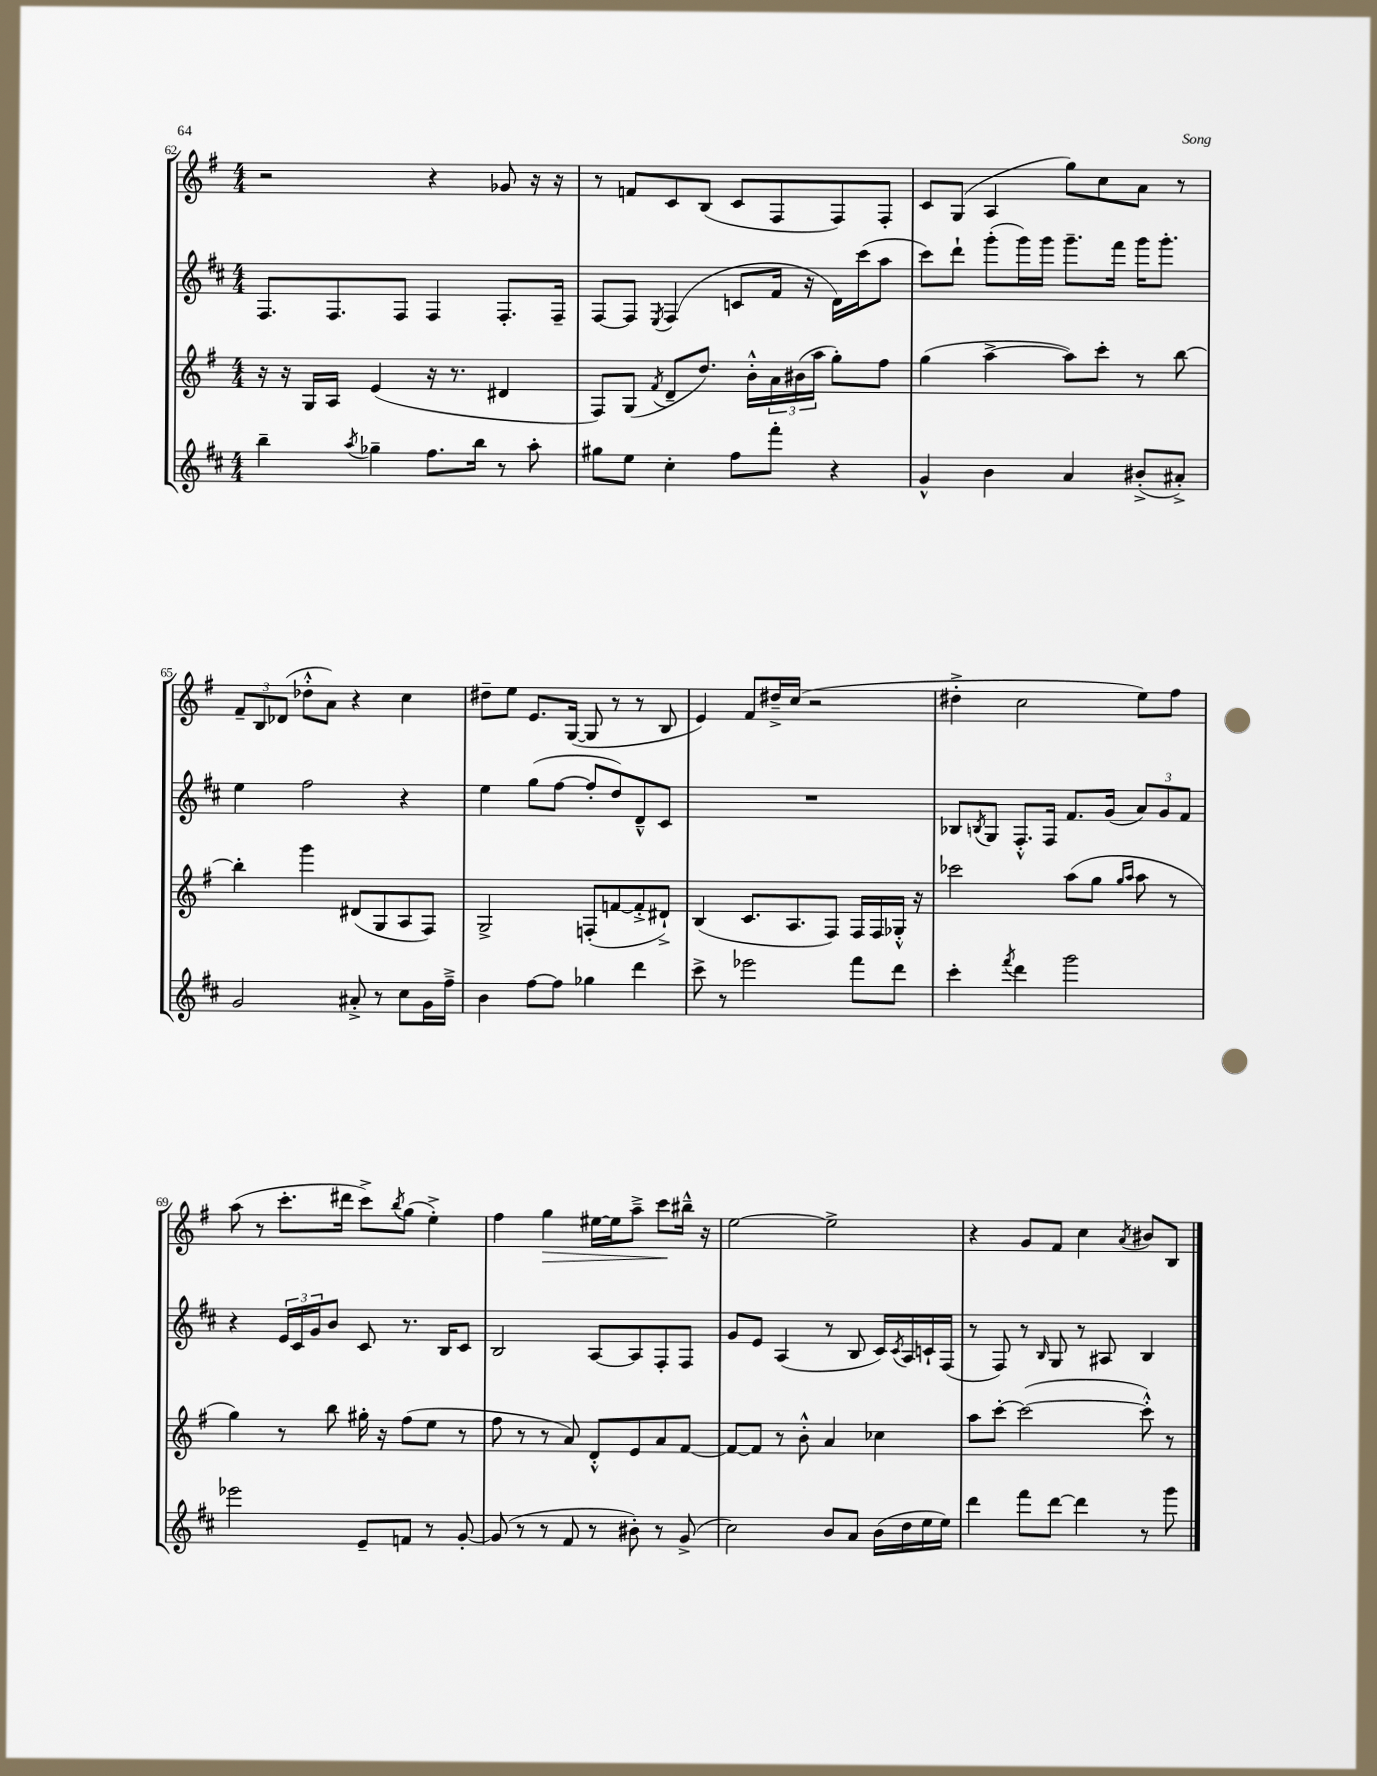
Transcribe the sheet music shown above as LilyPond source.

<<
\new StaffGroup <<
\new Staff = "s0" {
    \clef treble \key g \major \numericTimeSignature \time 4/4
    r2 r4 ges'8 r16 r16 |
    r8 f'8 c'8 b8( c'8 fis8 fis8) fis8-. |
    c'8 g8( a4 g''8) c''8 a'8 r8 |
    \tuplet 3/2 { fis'8-- b8 des'8( } des''8-.-^ a'8) r4 c''4 |
    dis''8-- e''8 e'8. g16~( g8 r8 r8 b8 |
    e'4) fis'8 dis''16---> c''16( r2 |
    dis''4-.-> c''2 e''8) fis''8 |
    a''8( r8 c'''8.-. dis'''16 c'''8->) \acciaccatura { b''8 } g''8( e''4-.->) |
    fis''4 g''4\> eis''16~ eis''16 a''8---> c'''8\! bis''16---^ r16 |
    e''2~ e''2-> |
    r4 g'8 fis'8 c''4 \acciaccatura { a'8 } bis'8 b8 \bar "|." |
}
\new Staff = "s1" {
    \clef treble \key d \major \numericTimeSignature \time 4/4
    fis8. fis8. fis8 fis4 fis8.-. fis16-- |
    fis8~ fis8 \acciaccatura { e8 } fis4( c'8 fis'16 r16 d'16) cis'''16( a''8 |
    cis'''8) d'''8-! g'''8-.( g'''16) g'''16 g'''8.-- fis'''16 g'''16 g'''8.-. |
    e''4 fis''2 r4 |
    e''4 g''8( fis''8~ fis''8-. d''8) d'8---^ cis'8 |
    R1 |
    bes8 \acciaccatura { b8 } g8 fis8.-.-^ fis16 fis'8. g'16( \tuplet 3/2 { a'8) g'8 fis'8 } |
    r4 \tuplet 3/2 { e'16 cis'16 g'16 } b'8 cis'8 r8. b16 cis'8 |
    b2 a8~ a8 fis8-. fis8 |
    g'8 e'8 a4( r8 b8 cis'16) \acciaccatura { cis'8 } a16 c'16-! fis16( |
    r8 fis8) r8 \grace { b16 } g8 r8 ais8 b4 \bar "|." |
}
\new Staff = "s2" {
    \clef treble \key g \major \numericTimeSignature \time 4/4
    r16 r16 g16 a16 e'4( r16 r8. dis'4 |
    fis8) g8( \acciaccatura { fis'8 } d'8-- d''8.) b'16-.-^ \tuplet 3/2 { a'16 bis'16( a''16 } g''8-.) fis''8 |
    g''4( a''4~-> a''8) c'''8-. r8 b''8~ |
    b''4-. g'''4 dis'8( g8 a8 fis8) |
    g2-> f8-.( f'8~ f'8-.-> dis'8-!->) |
    b4( c'8. a8. fis8) fis16 fis16 ges16-.-^ r16 |
    ces'''2 a''8( g''8 \grace { g''16 a''16 } a''8 r8 |
    g''4) r8 b''8 gis''16-. r16 fis''8( e''8 r8 |
    fis''8 r8 r8 a'8) d'8-.-^ e'8 a'8 fis'8~ |
    fis'8~ fis'8 r8 b'8-.-^ a'4 ces''4 |
    a''8 c'''8~-. c'''2~( c'''8-.-^) r8 \bar "|." |
}
\new Staff = "s3" {
    \clef treble \key d \major \numericTimeSignature \time 4/4
    b''4-- \acciaccatura { a''8 } ges''4-- fis''8. b''16 r8 a''8-. |
    gis''8 e''8 cis''4-. fis''8 fis'''8-. r4 |
    g'4-^ b'4 a'4 bis'8-.->( ais'8-.->) |
    g'2 ais'8-.-> r8 cis''8 g'16 fis''16---> |
    b'4 fis''8~ fis''8 ges''4 d'''4 |
    cis'''8-> r8 ees'''2 fis'''8 d'''8 |
    cis'''4-. \acciaccatura { fis'''8 } d'''4 g'''2 |
    ees'''2 e'8-- f'8 r8 g'8~-. |
    g'8( r8 r8 fis'8 r8 bis'8-.) r8 g'8->( |
    cis''2) b'8 a'8 b'16( d''16 e''16 e''16) |
    d'''4 fis'''8 d'''8~ d'''4 r8 g'''8 \bar "|." |
}
>>
>>
\layout { \context { \Score currentBarNumber = #62 } }
